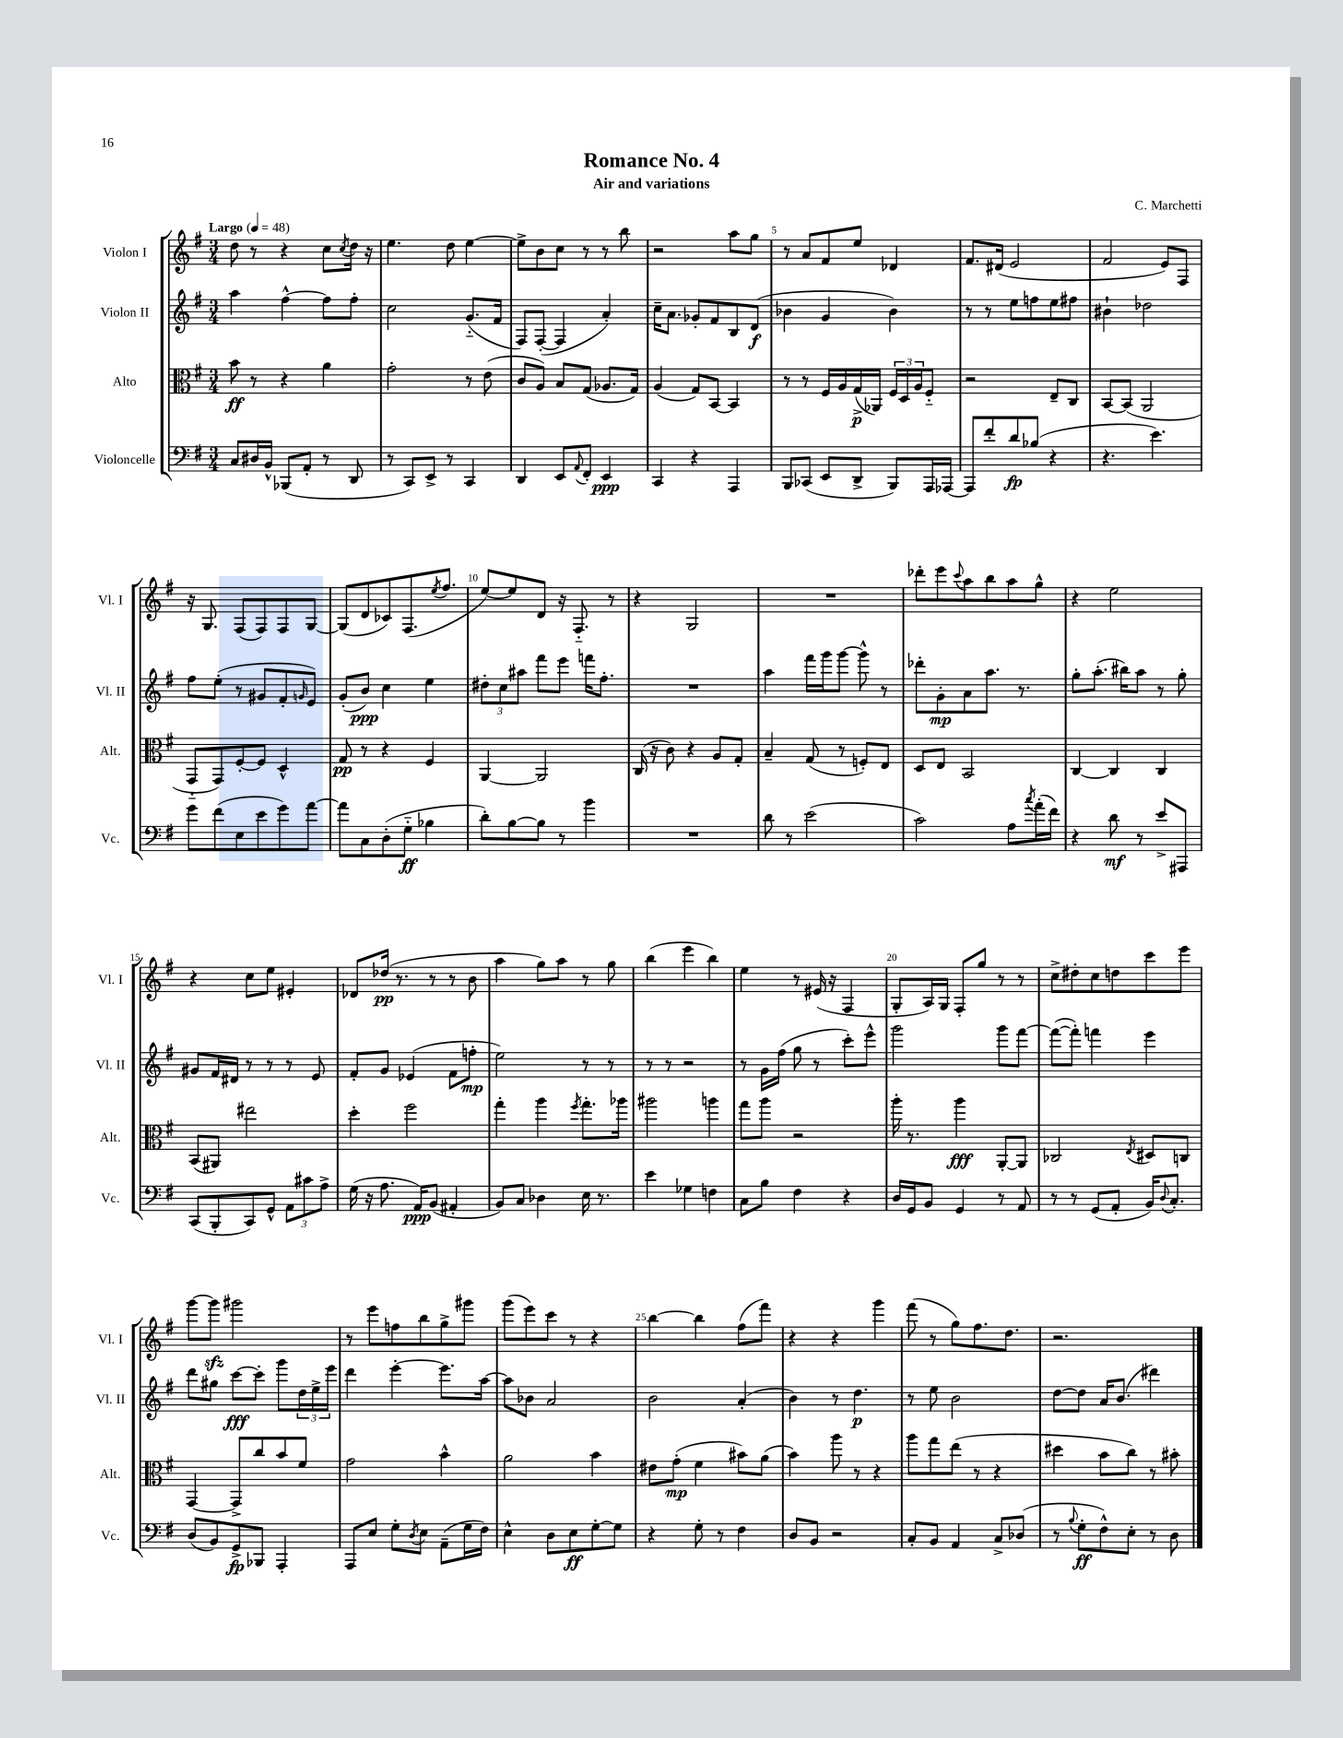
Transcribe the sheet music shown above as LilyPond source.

\header { title = "Romance No. 4" composer = "C. Marchetti" subtitle = "Air and variations" }
<<
\new StaffGroup <<
\new Staff = "s0" \with { instrumentName = "Violon I" shortInstrumentName = "Vl. I" } {
    \clef treble \key g \major \numericTimeSignature \time 3/4 \tempo "Largo" 4 = 48
    d''8 r8 r4 c''8 \acciaccatura { c''8 } d''16 r16 |
    e''4. d''8 e''4~ |
    e''8-> b'8 c''8 r8 r8 b''8 |
    r2 a''8 g''8 |
    r8 a'8 fis'8 e''8 des'4 |
    fis'8. dis'16( e'2 |
    fis'2 e'8) fis8 |
    r16 g8. fis8( fis8) fis8 g8~ |
    g8( d'8 ces'8) fis8.( \acciaccatura { e''8 } fis''8. |
    e''8~) e''8 d'8 r16 fis8.-_ r8 |
    r4 g2 |
    R2. |
    des'''8-. e'''8 \appoggiatura { c'''8 } a''8 b''8 a''8 g''8-^ |
    r4 e''2 |
    r4 c''8 e''8 eis'4-. |
    des'8 des''16\pp( r8. r8 r8 b'8 |
    a''4 g''8) a''8 r8 g''8 |
    b''4( e'''4 b''4) |
    e''4 r8 eis'16( r16 fis4 |
    g8-. a16) g16 fis8-. g''8 r8 r8 |
    c''8-> dis''8-. c''8 d''8 c'''8 e'''8 |
    g'''8~ g'''8\sfz gis'''2 |
    r8 e'''8 f''8 b''8 g''8-> gis'''8 |
    g'''8( e'''8) c'''8 r8 r4 |
    b''4~ b''4 fis''8( fis'''8) |
    r4 r4 g'''4 |
    fis'''8( r8 g''8) fis''8. d''8. |
    r2. \bar "|." |
}
\new Staff = "s1" \with { instrumentName = "Violon II" shortInstrumentName = "Vl. II" } {
    \clef treble \key g \major \numericTimeSignature \time 3/4
    a''4 fis''4~-^ fis''8 fis''8-. |
    c''2 g'8.-_( fis'16 |
    fis8) fis8~-.( fis4 a'4-.) |
    c''16-- a'8. ges'8-. fis'8 b8 d'8\f( |
    bes'4 g'4 bes'4) |
    r8 r8 e''8 f''8 e''8 fis''8 |
    bis'4-! des''2 |
    fis''8 e''8-.( r8 gis'8 fis'8-. \grace { g'16 } e'8) |
    g'8-.( b'8\ppp) c''4 e''4 |
    \tuplet 3/2 { dis''8-. c''8 ais''8 } fis'''8 e'''8 f'''16 fis''8.-. |
    R2. |
    a''4 fis'''16 g'''16 g'''8~ g'''8-^ r8 |
    des'''8-. g'8-.\mp a'8 a''8. r8. |
    g''8-. a''8.-.( bis''16) a''8 r8 g''8-. |
    gis'8 fis'16 dis'16 r8 r8 r8 e'8 |
    fis'8-. g'8 ees'4( fis'8 f''8-.\mp |
    e''2) r8 r8 |
    r8 r8 r2 |
    r8 g'16 fis''16( g''8 r8 c'''8-.) e'''8-^ |
    g'''2 g'''8 fis'''8~ |
    fis'''8~( fis'''8-.) f'''4 e'''4 |
    d'''8 gis''8 c'''8~\fff c'''8-. g'''8 \tuplet 3/2 { d''16 e''16-> e'''16 } |
    d'''4 e'''4~-. e'''8. a''16~ |
    a''8 bes'8 a'2 |
    b'2 a'4-.( |
    b'4) r8 d''4.\p |
    r8 e''8 b'2 |
    d''8~ d''8 a'16 b'8.( dis'''4) \bar "|." |
}
\new Staff = "s2" \with { instrumentName = "Alto" shortInstrumentName = "Alt." } {
    \clef alto \key g \major \numericTimeSignature \time 3/4
    b'8\ff r8 r4 a'4 |
    g'2-. r8 e'8( |
    c'8 a8) b8 g8( aes8. g16) |
    a4( g8) b,8~ b,4 |
    r8 r8 fis16 a16 g16->\p( aes,16) \tuplet 3/2 { fis16 d16 a16 } fis8-_ |
    r2 e8-- c8 |
    b,8~ b,8( a,2 |
    g,8-_ g,8) fis8~-. fis8 d4-^ |
    g8\pp r8 r4 fis4 |
    a,4~ a,2 |
    c16( r16 c'8) r4 a8 g8-. |
    b4-- g8( r8 f8-.) e8 |
    d8 e8 b,2 |
    c4~ c4 c4 |
    b,8( ais,8) eis''2 |
    d''4-. fis''2 |
    g''4-. a''4 \acciaccatura { fis''8 } g''8.-. aes''16 |
    ais''2 a''4 |
    g''8 a''8 r2 |
    a''16-. r8. a''4\fff a,8~-. a,8 |
    ces2 \acciaccatura { e8 } dis8 c8 |
    g,4~ g,8-> c''8 b'8 fis'8 |
    g'2 b'4-^ |
    a'2 b'4 |
    eis'8 g'8-.\mp( fis'4 bis'8) a'8( |
    b'4) a''8 r8 r4 |
    a''8 g''8 e''8( r8 r4 |
    dis''4 b'8 c''8) r8 bis'8-. \bar "|." |
}
\new Staff = "s3" \with { instrumentName = "Violoncelle" shortInstrumentName = "Vc." } {
    \clef bass \key g \major \numericTimeSignature \time 3/4
    c8 dis16 b,16-^ bes,,8( a,8-. r8 d,8 |
    r8 c,8) e,8-> r8 c,4 |
    d,4 e,8 \appoggiatura { a,8 } fis,8-. e,4\ppp |
    c,4 r4 a,,4 |
    b,,8 ces,8( e,8 d,8-> b,,8) a,,16 aes,,16~ |
    aes,,8 fis'8-. d'8\fp bes8( r4 |
    r4. e'4.) |
    g'8 fis'8( e8 e'8 g'8) a'8~ |
    a'8 c8 d8-.( g8-_\ff bes4 |
    d'8-.) b8~ b8 r8 b'4 |
    R2. |
    d'8 r8 e'2( |
    c'2) a8 \acciaccatura { c''8 } a'16-.( fis'16) |
    r4 d'8\mf r8 e'8-> ais,,8 |
    c,8( b,,8-. c,8) g,8-^ \tuplet 3/2 { a,8 cis'8 a8-> } |
    g16( r16 a8. a,16\ppp) b,8( ais,4-. |
    b,8) c8 des4 e16 r8. |
    e'4 ges4 f4 |
    c8 b8 fis4 r4 |
    d16 g,16 b,8 g,4 r8 a,8 |
    r8 r8 g,8( a,8-. b,16) \appoggiatura { d8 } c8.-. |
    d8( b,8) g,8->\fp bes,,8 a,,4-. |
    a,,8 e8 g8-. \acciaccatura { d8 } e8 a,8--( g16 fis16) |
    e4-^ d8 e8\ff g8~-. g8 |
    r4 g8-. r8 fis4 |
    d8 b,8 r2 |
    c8-. b,8 a,4 c8-> des8( |
    r8 \appoggiatura { b8 } g8-.\ff fis8-^) e8-. r8 d8 \bar "|." |
}
>>
>>
\layout { \context { \Score \override BarNumber.break-visibility = ##(#f #t #t) barNumberVisibility = #(every-nth-bar-number-visible 5) } }
